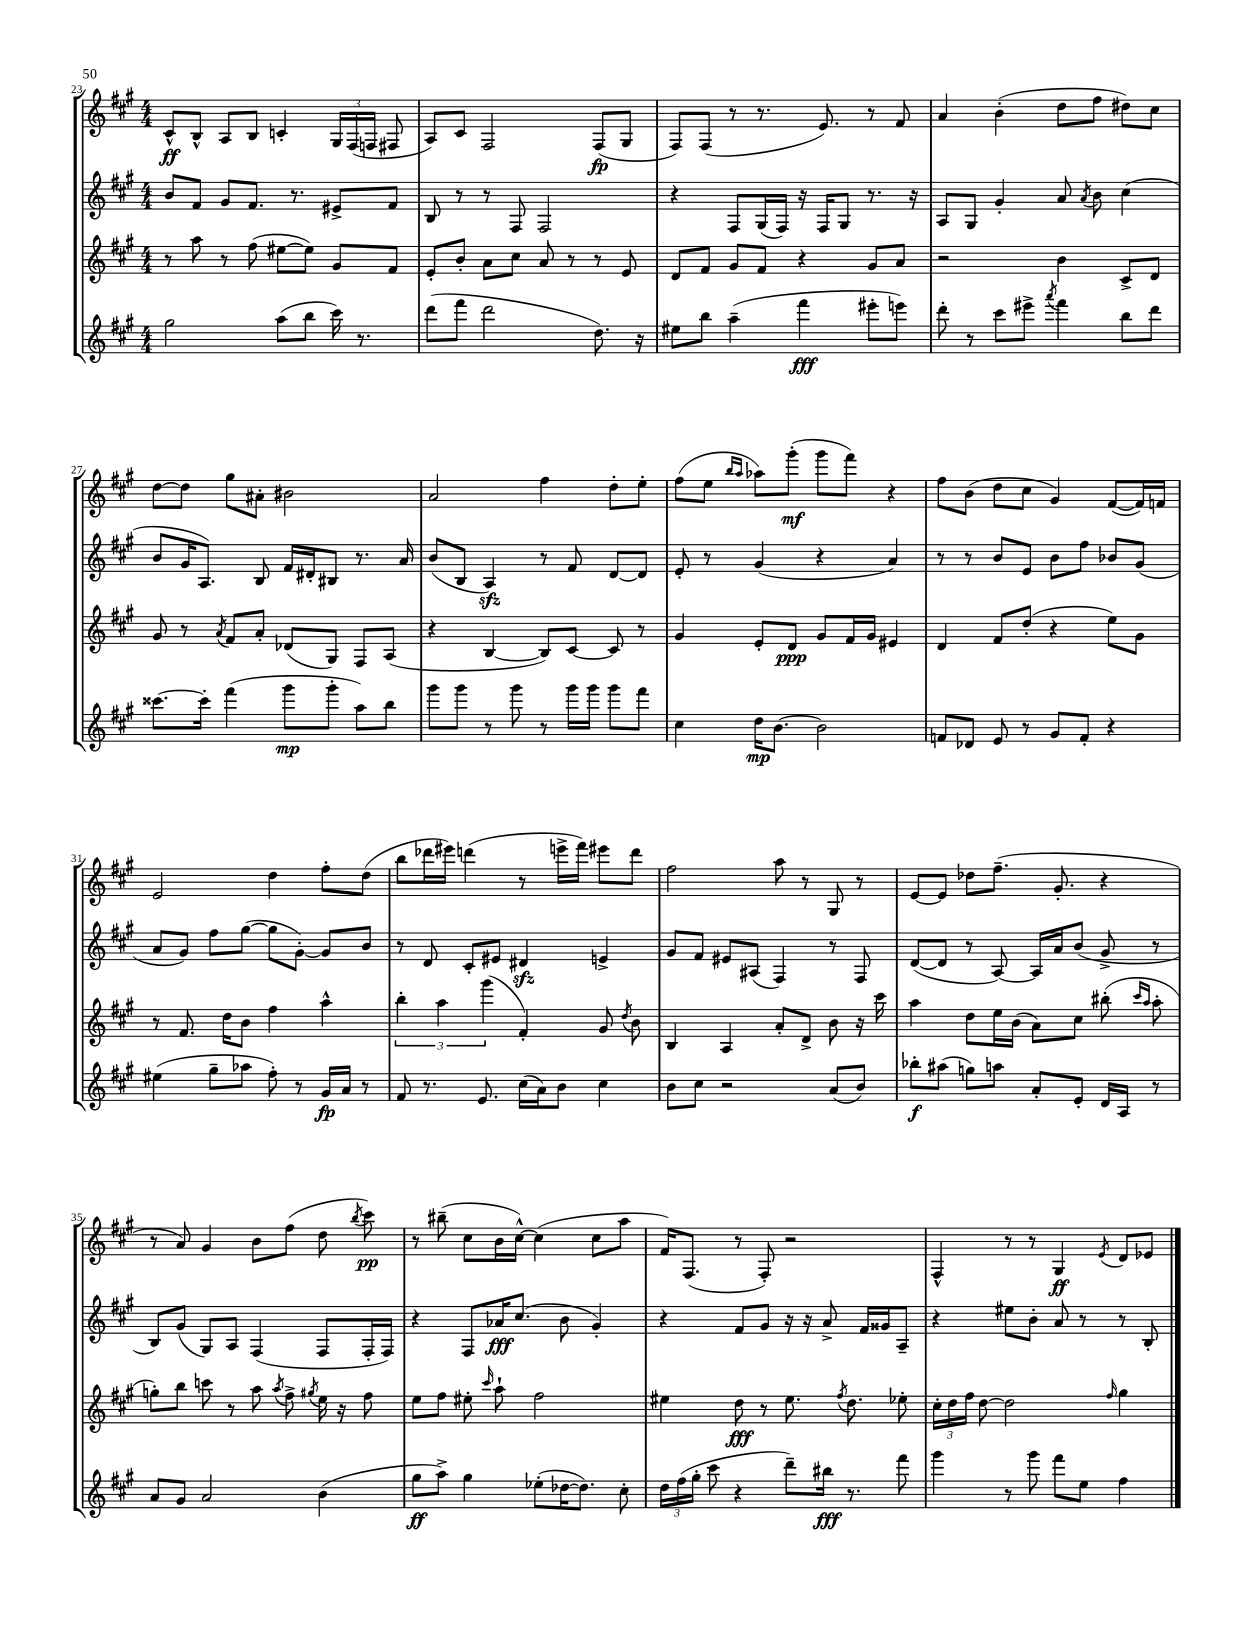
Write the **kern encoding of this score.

**kern	**kern	**kern	**kern
*staff4	*staff3	*staff2	*staff1
*clefG2	*clefG2	*clefG2	*clefG2
*k[f#c#g#]	*k[f#c#g#]	*k[f#c#g#]	*k[f#c#g#]
*M4/4	*M4/4	*M4/4	*M4/4
2gg#\	8r	8b/L	8c#^^/L
.	8aa\	8f#/J	8B^^/J
.	8r	8g#/L	8A/L
.	(8ff#\	8.f#/J	8B/J
(8aa\L	[8ee#\L	.	4c'/
.	.	8.r	.
8bb\J	8ee#\]J)	.	.
16ccc#\)	8g#/L	8e#^/L	24G#/LL
.	.	.	(24F#/
8.r	.	.	.
.	.	.	24F/JJ
.	8f#/J	8f#/J	8F#/
=	=	=	=
(8ddd\L	8e'/L	8B/	8A/L)
8fff#\J	8b'/J	8r	8c#/J
2ddd\	8a\L	8r	2F#/
.	8cc#\J	8F#/	.
.	8a/	2F#/	.
.	8r	.	.
8.dd\)	8r	.	(8F#/L
.	8e/	.	8G#/J
16r	.	.	.
=	=	=	=
8ee#\L	8d/L	4r	8F#/L)
8bb\J	8f#/J	.	(8F#/J
(4aa~\	8g#/L	8F#/L	8r
.	8f#/J	(16G#/L	8.r
.	.	16F#/JJ)	.
4fff#\	4r	16r	.
.	.	16F#/LK	8.e/)
.	.	8G#/J	.
8eee#'\L	8g#/L	8.r	8r
8eee\J)	8a/J	.	8f#/
.	.	16r	.
=	=	=	=
8ddd'\	2r	8A/L	4a/
8r	.	8G#/J	.
8ccc#\L	.	4g#'/	(4b'\
8eee#^\J	.	.	.
8qaaa/	.	.	.
4fff#\	4b\	8a/	8dd\L
.	.	8qa/	.
.	.	8b\	8ff#\J
8bb\L	8c#^/L	(4cc#\	8dd#\L)
8ddd\J	8d/J	.	8cc#\J
=	=	=	=
[8.ccc##\L	8g#/	8b/L	[8dd\L
.	8r	16g#/K	8dd\]J
16ccc##'\]Jk	.	8.A/J)	.
.	8qa/	.	.
(4fff#\	8f#/L	.	8gg#\L
.	8a'/J	8B/	8a#'\J
8ggg#\L	(8d-/L	16f#/LL	2b#\
.	.	16d#'/J	.
8ggg#'\J	8G#/J)	8B#/J	.
8aa\L)	8F#/L	8.r	.
8bb\J	(8A/J	.	.
.	.	16a/	.
=	=	=	=
8ggg#\L	4r	(8b/L	2a/
8ggg#\J	.	8B/J	.
8r	[4B/	4A/)	.
8ggg#\	.	.	.
8r	8B/]L)	8r	4ff#\
16ggg#\LL	[8c#/J	8f#/	.
16ggg#\JJ	.	.	.
8ggg#\L	8c#/]	[8d/L	8dd'\L
8fff#\J	8r	8d/]J	8ee'\J
=	=	=	=
4cc#\	4g#/	8e'/	(8ff#\L
.	.	8r	8ee\J
.	.	.	16qqbb/LL
.	.	.	16qqaa/JJ
16dd\LK	8e'/L	(4g#/	8aa-\L)
[8.b\J	.	.	.
.	8d/J	.	(8ggg#'\J
2b\]	8g#/L	4r	8ggg#\L
.	16f#/L	.	8fff#\J)
.	16g#/JJ	.	.
.	4e#/	4a/)	4r
=	=	=	=
8f/L	4d/	8r	8ff#\L
8d-/J	.	8r	(8b\J
8e/	8f#/L	8b/L	8dd\L
8r	(8dd'/J	8e/J	8cc#\J
8g#/L	4r	8b\L	4g#/)
8f'/J	.	8ff#\J	.
4r	8ee\L)	8b-/L	([8f#/L
.	8g#\J	(8g#/J	16f#/]L)
.	.	.	16f/JJ
=	=	=	=
(4ee#\	8r	8a/L	2e/
.	8.f#/	8g#/J)	.
8gg#~\L	.	8ff#\L	.
.	16dd\LK	.	.
8aa-\J	8b\J	([8gg#\J	.
8ff#'\)	4ff#\	8gg#\]L	4dd\
8r	.	[8g#'\J)	.
16g#/LL	4aa^^\	8g#/]L	8ff#'\L
16a/JJ	.	.	.
8r	.	8b/J	(8dd\J
=	=	=	=
8f#/	6bb'\	8r	8bb\L
8.r	.	8d/	16ddd-\L
.	6aa\	.	.
.	.	.	16eee#\JJ)
.	.	8c#'/L	(4ddd\
8.e/	.	.	.
.	(6ggg#\	.	.
.	.	8e#/J	.
(16cc#\LL	4f#'/)	4d#/	8r
16a\J)	.	.	.
8b\J	.	.	16eee^\LL
.	.	.	16fff#\JJ)
4cc#\	8g#/	4e^/	8eee#\L
.	8qdd/	.	.
.	8b\	.	8ddd\J
=	=	=	=
8b\L	4B/	8g#/L	2ff#\
8cc#\J	.	8f#/J	.
2r	4A/	8e#/L	.
.	.	(8A#/J	.
.	8a'/L	4F#/)	8aa\
.	8d^/J	.	8r
(8a/L	8b\	8r	8G#/
8b/J)	16r	8F#/	8r
.	16ccc#\	.	.
=	=	=	=
8bb-'\L	4aa\	([8d/L	[8e/L
(8aa#\J	.	8d/]J	8e/]J
8gg\L)	8dd\L	8r	8dd-\L
8aa\J	16ee\L	[8A/)	(8.ff#~\J
.	(16b\JJ	.	.
8a'/L	8a\L)	16A/]LL	.
.	.	16a/J	8.g#'/
8e'/J	8cc#\J	(8b/J	.
16d/LL	(8bb#'\	8g#^/	4r
16A/JJ	.	.	.
.	16qqccc#/LL	.	.
.	16qqaa/JJ	.	.
8r	8aa'\	8r	.
=	=	=	=
8a/L	8gg'\L)	8B/L)	8r
8g#/J	8bb\J	(8g#/J	8a/)
2a/	8ccc\	8G#/L)	4g#/
.	8r	8A/J	.
.	8aa\	(4F#/	8b\L
.	8qaa/	.	.
.	8ff#^\	.	(8ff#\J
.	8qgg#/	.	.
(4b\	16ee\	8F#/L	8dd\
.	16r	.	.
.	.	.	8qbb/
.	8ff#\	16F#'/L	8ccc#\)
.	.	16F#/JJ)	.
=	=	=	=
8gg#\L	8ee\L	4r	8r
8aa^\J)	8ff#\J	.	(8bb#~\
4gg#\	8ee#'\	8F#/L	8cc#\L
.	16qqccc#/	.	.
.	8aa`\	16a-/K	16b\L
.	.	(8.cc#/J	[16cc#^^\JJ)
(8ee-'\L	2ff#\	.	(4cc#\]
[16dd-\K	.	8b\	.
8.dd-\]J)	.	.	.
.	.	4g#'/)	8cc#\L
8cc#'\	.	.	8aa\J
=	=	=	=
24dd\LL	4ee#\	4r	16f#/LK)
(24ff#\	.	.	.
.	.	.	(8.F#/J
24gg#'\JJ	.	.	.
8ccc#\	.	.	.
4r	8dd\	8f#/L	8r
.	8r	8g#/J	8F#'/)
8ddd~\L)	8.ee#\	16r	2r
.	.	16r	.
16bb#\Jk	.	8a^/	.
.	8qff#/	.	.
8.r	8.dd\	.	.
.	.	16f#/LL	.
.	.	16g##/J	.
8fff#\	8ee-'\	8A~/J	.
=	=	=	=
4ggg#\	24cc#'\LL	4r	4F#^^/
.	24dd\	.	.
.	24ff#\JJ	.	.
.	[8dd\	.	.
8r	2dd\]	8ee#\L	8r
8ggg#\	.	8b'\J	8r
8fff#\L	.	8a/	4G#/
8ee\J	.	8r	.
.	16qqff#/	.	8qe/
4ff#\	4gg#\	8r	8d/L
.	.	8B'/	8e-/J
==	==	==	==
*-	*-	*-	*-
